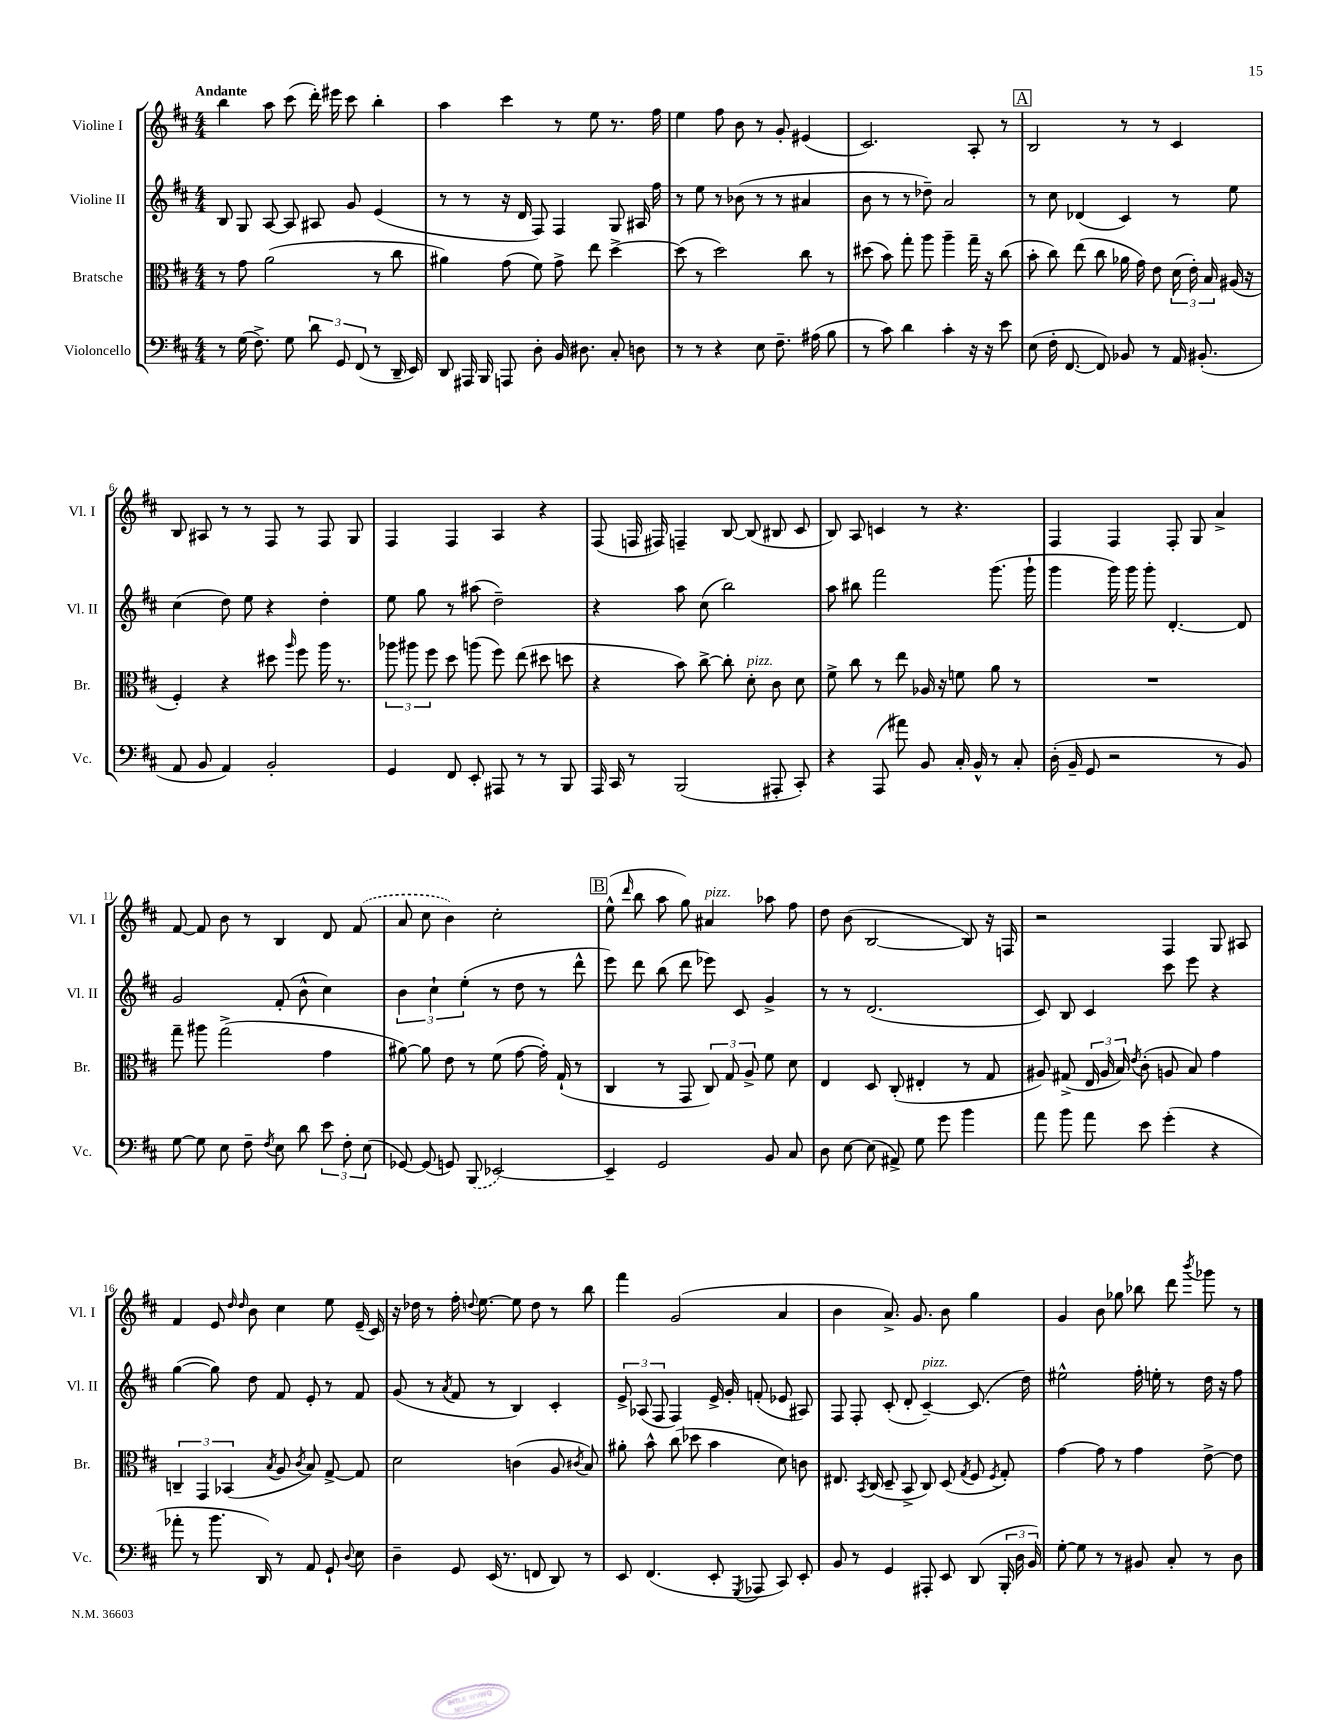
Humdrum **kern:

**kern	**kern	**kern	**kern
*staff4	*staff3	*staff2	*staff1
*clefF4	*clefC3	*clefG2	*clefG2
*k[f#c#]	*k[f#c#]	*k[f#c#]	*k[f#c#]
*M4/4	*M4/4	*M4/4	*M4/4
8r	8r	8B	4bb
(16G	8g	8G	.
8.F#^)	.	.	.
.	(2a	[8A	8aa
8G	.	8A]	(8ccc#
12d	.	8A#	16ddd')
.	.	.	16eee#
12GG	.	.	.
.	.	8g	8ccc#
(12FF#	.	.	.
8r	8r	(4e	4bb'
16DD~	8cc#	.	.
16EE)	.	.	.
=	=	=	=
8DD	4a#)	8r	4aa
16AAA#	.	8r	.
16BBB	.	.	.
8AAA	(8g	16r	4ccc#
.	.	16d	.
8D'	8f#)	8F#)	.
16BB	8g^	4F#	8r
8.D#	.	.	.
.	8ee	.	8ee
8C#'	[4dd^	8G	8.r
8D	.	16A#	.
.	.	16ff#	16ff#
=	=	=	=
8r	(8dd]	8r	4ee
8r	8r	8ee	.
4r	2dd)	8r	8ff#
.	.	(8b-	8b
8E	.	8r	8r
8.F#~	.	8r	8g'
.	8cc#	4a#	(4e#
(16A#	.	.	.
8B	8r	.	.
=	=	=	=
8r	(8dd#	8b	2.c#)
8c#)	8b)	8r	.
4d	8gg'	8r	.
.	8aa	8dd-~)	.
4c#'	4aa~	2a	.
16r	16gg~	.	8A'
16r	16r	.	.
8e	(8cc#	.	8r
=	=	=	=
(8E	8b'	8r	2B
16F#'	8cc#)	8cc#	.
[8.FF#	.	.	.
.	(8ee	(4d-	.
8FF#])	8cc#	.	.
8BB-	16a-	4c#)	8r
.	16g)	.	.
8r	8e	.	8r
16AA	(24d	8r	4c#
.	24e')	.	.
(8.BB#'	.	.	.
.	24B	.	.
.	(16A#	8ee	.
.	16r	.	.
=	=	=	=
8AA	4F#')	(4cc#	8B
8BB	.	.	8A#
4AA)	4r	8dd)	8r
.	.	8ee	8r
2BB'	8dd#	4r	8F#
.	16qqaa	.	.
.	8ff#	.	8r
.	16aa	4dd'	8F#
.	8.r	.	.
.	.	.	8G
=	=	=	=
4GG	12aa-	8ee	4F#
.	12aa#	.	.
.	.	8gg	.
.	12ff#	.	.
8FF#	8dd	8r	4F#
8EE'	(8aa	(8aa#	.
8AAA#	8ff#)	2dd~)	4A
8r	(8ee	.	.
8r	8dd#	.	4r
8BBB	8dd	.	.
=	=	=	=
16AAA	4r	4r	(8F#
16CC#	.	.	.
8r	.	.	16F
.	.	.	16F#)
(2BBB	8b)	8aa	4F~
.	[8cc#^	(8cc#	.
.	8cc#']	2bb)	[8B
.	8d'	.	(8B]
8AAA#'	8c#	.	8B#
8CC#')	8d	.	8c#
=	=	=	=
4r	8f#^	8aa	8B)
.	8cc#	8bb#	8A
(8AAA	8r	2fff#	4c
8a#)	8ee	.	.
8BB	16A-	.	8r
.	16r	.	.
16C#'	8f	.	4.r
16BB^^	.	.	.
8r	8a	(8.ggg	.
8C#'	8r	.	.
.	.	16ggg`	.
=	=	=	=
(16D'	1r	4ggg	4F#
16BB~	.	.	.
8GG	.	.	.
2r	.	16ggg)	4F#
.	.	16ggg	.
.	.	8ggg'	.
.	.	[4.d'	8F#'
.	.	.	8G
8r	.	.	4a^
8BB)	.	8d]	.
=	=	=	=
[8G	8gg~	2g	[8f#
8G]	8aa#	.	8f#]
8E	(2gg^	.	8b
8F#~	.	.	8r
8qF#	.	.	.
8E	.	(8f#'	4B
8d	.	8b^^	.
12e	4g	4cc#)	8d
12F#'	.	.	.
.	.	.	(8f#
(12E	.	.	.
=	=	=	=
[8GG-)	[8a#)	6b	8a
(8GG-]	8a#]	.	8cc#
.	.	6cc#`	.
8GG)	8e	.	4b)
.	.	(6ee'	.
(8BBB	8r	.	.
[2EE-)	(8f#	8r	2cc#'
.	[8g	8dd	.
.	16g'])	8r	.
.	(16G`	.	.
.	8r	8ddd^^	.
=	=	=	=
4EE-~]	4C#	8eee)	(8ee^^
.	.	.	16qqddd
.	.	8ddd	8bb
2GG	8r	(8bb	8aa
.	8GG	8ddd	8gg)
.	12C#)	8eee-)	4a#
.	12G	.	.
.	.	8c#	.
.	12A^	.	.
8BB	8f#	4g^	8aa-
8C#	8d	.	8ff#
=	=	=	=
8D	4E	8r	8dd
[8E	.	8r	(8b
(8E]	8D	(2.d	[2B
8AA#^)	(8C#'	.	.
8G	4E#'	.	.
8g	.	.	.
4b	8r	.	8B])
.	8G	.	16r
.	.	.	16F
=	=	=	=
8a	8A#)	8c#)	2r
8b	(8G#^	8B	.
8a	24E	4c#	.
.	24A#	.	.
.	24B)	.	.
.	8qe	.	.
8e	(8c#'	.	.
(4g'	8A	8ccc#	4F#
.	8B)	8eee	.
4r	4g	4r	8G
.	.	.	8A#
=	=	=	=
8a-'	6C~	([4gg	4f#
8r	.	.	.
.	6GG	.	.
8.b	.	8gg])	8e
.	(6BB-	.	.
.	.	.	16qqdd
.	.	.	16qqdd
.	.	8dd	8b
16DD)	.	.	.
.	8qB	.	.
8r	8A	8f#	4cc#
.	8qc#	.	.
8AA	8B)	8e'	.
8GG`	[8G^	8r	8ee
8qqD	.	.	.
8E	8G]	8f#	(16e~
.	.	.	16c#)
=	=	=	=
4D~	2d	(8g	16r
.	.	.	16dd-
.	.	8r	8r
.	.	8qa	.
8GG	.	8f#	16ff#'
.	.	.	8qqdd
.	.	.	[8.ee
(16EE	.	8r	.
8.r	.	.	.
.	(4c	4B)	8ee]
8FF	.	.	8dd
8DD)	8A	4c#'	8r
.	8qc#	.	.
8r	8B)	.	8bb
=	=	=	=
8EE	8a#'	12e^	4fff#
.	.	(12A-	.
(4.FF#	8b^^	.	.
.	.	12F#	.
.	(8cc#	4F#)	(2g
.	8dd-	.	.
8EE'	4b	16e^	.
.	.	16g'	.
8qGGG	.	.	.
8AAA-	.	(8f'	.
8CC#)	8d)	8e-	4a
8EE'	8c	8A#)	.
=	=	=	=
8BB	8.E#	8F#	4b
8r	.	8F#'	.
.	8qBB	.	.
.	(16C#	.	.
4GG	8D~	(8c#'	8.a^)
.	8BB^	8d'	.
.	.	.	8.g
8AAA#'	8C#)	[4c#~)	.
8EE	(8D	.	8b
.	8qG	.	.
(8DD	8F#	(8.c#]	4gg
.	8qF#	.	.
24BBB'	8G')	.	.
24D	.	.	.
.	.	16dd)	.
24BB)	.	.	.
=	=	=	=
[8G'	[4g	2ee#^^	4g
8G]	.	.	.
8r	8g]	.	8b
8r	8r	.	8gg-
8BB#	4g	16ff#'	8bb-
.	.	16ee'	.
8C#'	.	8r	8ddd
.	.	.	8qbbb
8r	[8e^	16dd	8ggg-
.	.	16r	.
8D	8e]	8ff#	8r
==	==	==	==
*-	*-	*-	*-
